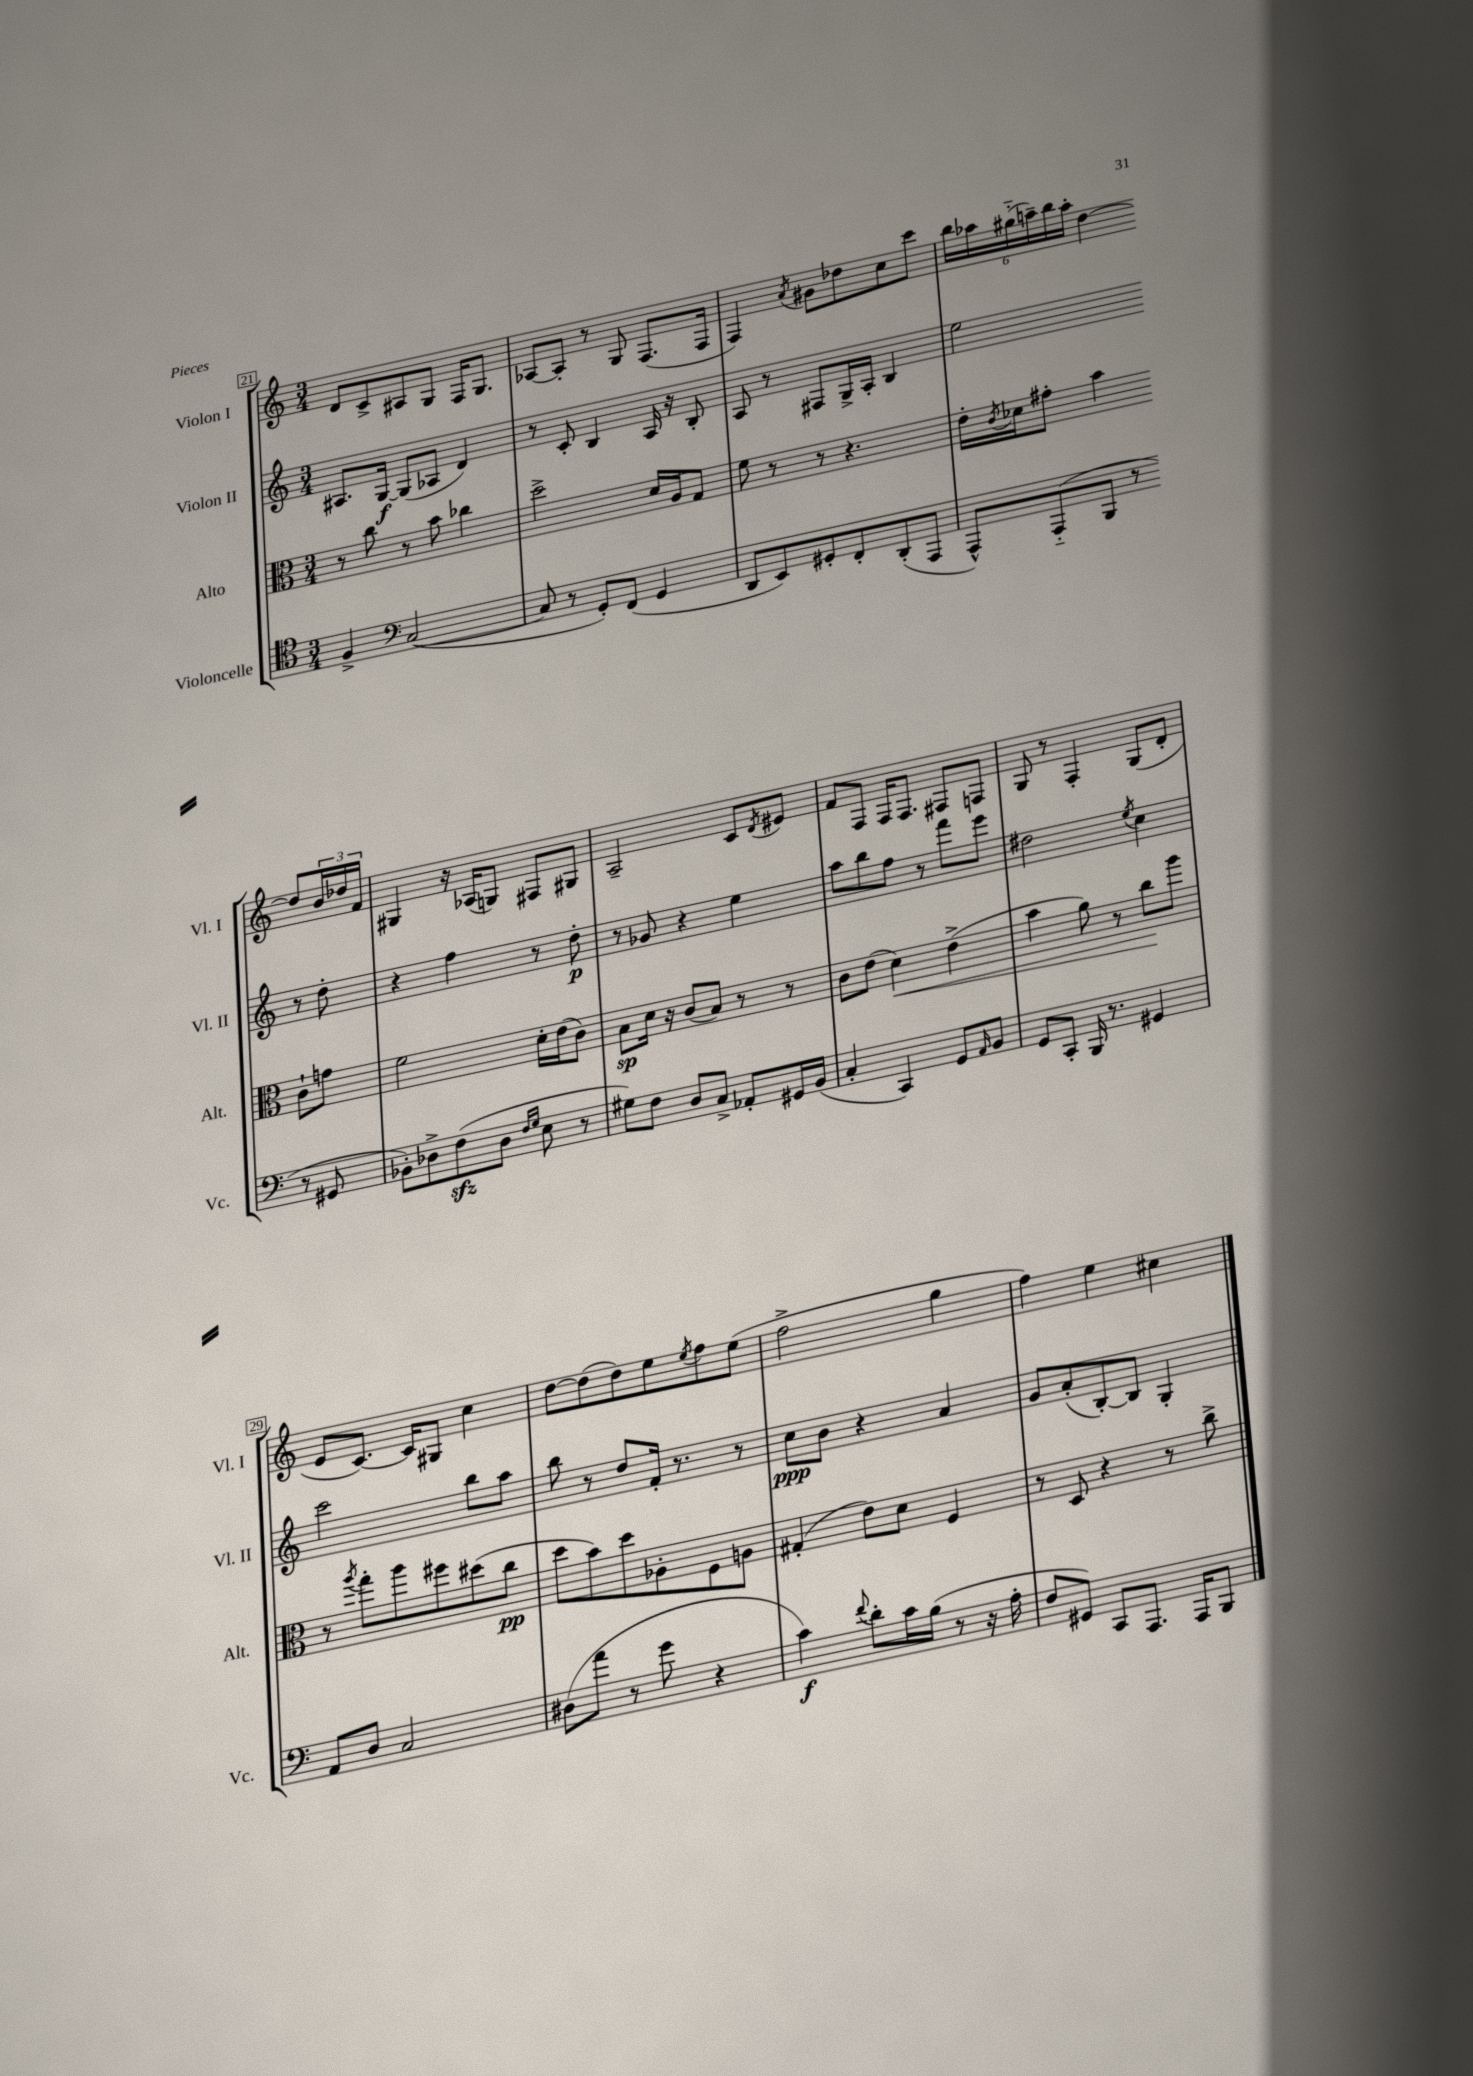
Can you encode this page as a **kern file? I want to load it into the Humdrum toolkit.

**kern	**dynam	**kern	**dynam	**kern	**dynam	**kern
*part4	*part4	*part3	*part3	*part2	*part2	*part1
*staff4	*staff4	*staff3	*staff3	*staff2	*staff2	*staff1
*I"Violoncelle	*	*I"Alto	*	*I"Violon II	*	*I"Violon I
*I'Vc.	*	*I'Alt.	*	*I'Vl. II	*	*I'Vl. I
*clefC4	*	*clefC3	*	*clefG2	*	*clefG2
*k[]	*	*k[]	*	*k[]	*	*k[]
*M3/4	*	*M3/4	*	*M3/4	*	*M3/4
=21	=21	=21	=21	=21	=21	=21
4F^/	.	8r	.	8.A#X/L	.	8d/L
.	.	8cc\	.	.	.	8c^/
.	.	.	.	[16G/Jk	f	.
*clefF4	*	*	*	*	*	*
([2C/	.	8r	.	(8G/L]	.	8A#X/
.	.	8b\	.	8A-X/J	.	8G/J
.	.	4cc-X\	.	4d/)	.	16F/KL
.	.	.	.	.	.	8.G/J
=22	=22	=22	=22	=22	=22	=22
8C/]	.	2dd^\	.	8r	.	[8A-X/L
8r	.	.	.	8c'/	.	8A-'/J]
8GG'/L)	.	.	.	4B/	.	8r
(8FF/J	.	.	.	.	.	8G/
4GG/	.	16d/LL	.	16A/	.	(8.F/L
.	.	16A/J	.	16r	.	.
.	.	8G/J	.	8B'/	.	.
.	.	.	.	.	.	16F/Jk
=23	=23	=23	=23	=23	=23	=23
8DD/L	.	8f\	.	8A/	.	4F/)
8EE/)	.	8r	.	8r	.	.
.	.	.	.	.	.	8qa/
8GG#X'/	.	8r	.	8F#X/L	.	8g#X\L
8FF'/	.	4.r	.	16G^/L	.	8dd-X\
.	.	.	.	16A'/JJ	.	.
(8DD'/	.	.	.	4B/	.	8cc\
8AAA/J	.	.	.	.	.	8ccc\J
=24	=24	=24	=24	=24	=24	=24
8AAA^^/L)	.	16e'\LL	.	2ee\	.	24bb\LL
.	.	.	.	.	.	24aa-X\
.	.	8qc/	.	.	.	.
.	.	16d-X\J	.	.	.	.
.	.	.	.	.	.	(24gg#X\
(8AAA/	.	8g#X'\J	.	.	.	24aan~\)
.	.	.	.	.	.	24bb\
.	.	.	.	.	.	24aa'\JJ
8BBB/J	.	4b\	.	.	.	[4dd\
8r	.	.	.	.	.	.
8r	.	8c`\L	.	8r	.	8dd/L]
8GG#X/	.	8gn\J	.	8dd'\	.	24b/L
.	.	.	.	.	.	24dd-X/
.	.	.	.	.	.	24f/JJ
!!LO:LB:g=z
=25	=25	=25	=25	=25	=25	=25
8BB-X'\L)	.	2f\	.	4r	.	4G#X/
8D-X^\	.	.	.	.	.	.
(8Fzz\	.	.	.	4ff\	.	16r
.	.	.	.	.	.	(16A-X/KL
8D-\J	.	.	.	.	.	8Gn/J)
16qqF/LL	.	.	.	.	.	.
16qqG/JJ	.	.	.	.	.	.
8E\	.	16d'\LL	.	8r	.	8F#X/L
.	.	(16e\J	.	.	.	.
8r	.	8c\J)	.	8dd'\	p	8G#X/J
=26	=26	=26	=26	=26	=26	=26
8G#X\L)	.	8B\L	sp	8r	.	2A~/
8F\J	.	16d\Jk	.	8g-X/	.	.
.	.	16r	.	.	.	.
8D/L	.	(8c/L	.	4r	.	.
8C^/J	.	8B/J)	.	.	.	.
8AA-X'/L	.	8r	.	4ee\	.	8c/L
.	.	.	.	.	.	8qd/
16GG#X/L	.	8r	.	.	.	8e#X/J
(16BB/JJ	.	.	.	.	.	.
=27	=27	=27	=27	=27	=27	=27
4C'/	.	8c\L	.	8aa\L	.	8f/L
.	.	(8e\J	.	8bb\	.	8F/J
!	!	!	!LO:HP:b	!	!	!
4CC/)	.	4d\)	<	8ff\J	.	16F/KL
.	.	.	.	.	.	8.F/J
.	.	.	.	8r	.	.
8GG/L	.	(4e^\	.	8fff\L	.	8F#X/L
16qqAA/	.	.	.	.	.	.
8BB/J	.	.	.	8eee\J	.	8Fn/J
=28	=28	=28	=28	=28	=28	=28
8GG/L	.	4b\	.	2dd#X\	.	8G/
8CC'/J	.	.	.	.	.	8r
16BBB/	.	8a\)	.	.	.	4F'/
8.r	.	.	.	.	.	.
.	.	8r	.	.	.	.
.	.	.	.	8qee/	.	.
4GG#X/	.	8cc\L	.	4cc\	.	(8G/L
.	.	8aa\J	[	.	.	8d'/J
!!LO:LB:g=z
=29	=29	=29	=29	=29	=29	=29
8AA/L	.	8r	.	2ccc\	.	8e/L
.	.	8qaa/	.	.	.	.
8D/J	.	8gg'\L	.	.	.	[8.c/J)
2C/	.	8aa\	.	.	.	.
.	.	.	.	.	.	16c/KL]
.	.	8ff#X\	.	.	.	8G#X/J
.	.	(8dd#X\	.	8bb\L	.	4cc\
.	.	8cc\J	pp	8aa\J	.	.
=30	=30	=30	=30	=30	=30	=30
(8D#X\L	.	8dd\L	.	8bb\	.	[8dd\L
8a\J	.	8b\)	.	8r	.	(8dd\]
8r	.	8dd\	.	8dd/L	.	8dd\)
8g\	.	8A-X'\	.	16f'/Jk	.	8ee\
.	.	.	.	8.r	.	.
.	.	.	.	.	.	8qee/
4r	.	8F\	.	.	.	8ff\
.	.	8An\J	.	8r	.	(8ee\J
=31	=31	=31	=31	=31	=31	=31
4c\)	f	(4G#X'/	.	8cc\L	ppp	2ff^\
.	.	.	.	8b\J	.	.
8qqf/	.	.	.	.	.	.
8d'\L	.	8e\L)	.	4r	.	.
16c\L	.	8d\J	.	.	.	.
(16B\JJ	.	.	.	.	.	.
8r	.	4F/	.	4a/	.	4gg\
16r	.	.	.	.	.	.
16A'\	.	.	.	.	.	.
=32	=32	=32	=32	=32	=32	=32
8F/L	.	8r	.	8g/L	.	4ff\)
8GG#X/J)	.	8D/	.	(8a'/	.	.
8CC/L	.	4r	.	[8B'/)	.	4ee\
8.AAA/J	.	.	.	8B/J]	.	.
.	.	8r	.	4G'/	.	4cc#X\
16AAA/KL	.	.	.	.	.	.
8BBB/J	.	8cc^\	.	.	.	.
==	==	==	==	==	==	==
*-	*-	*-	*-	*-	*-	*-
